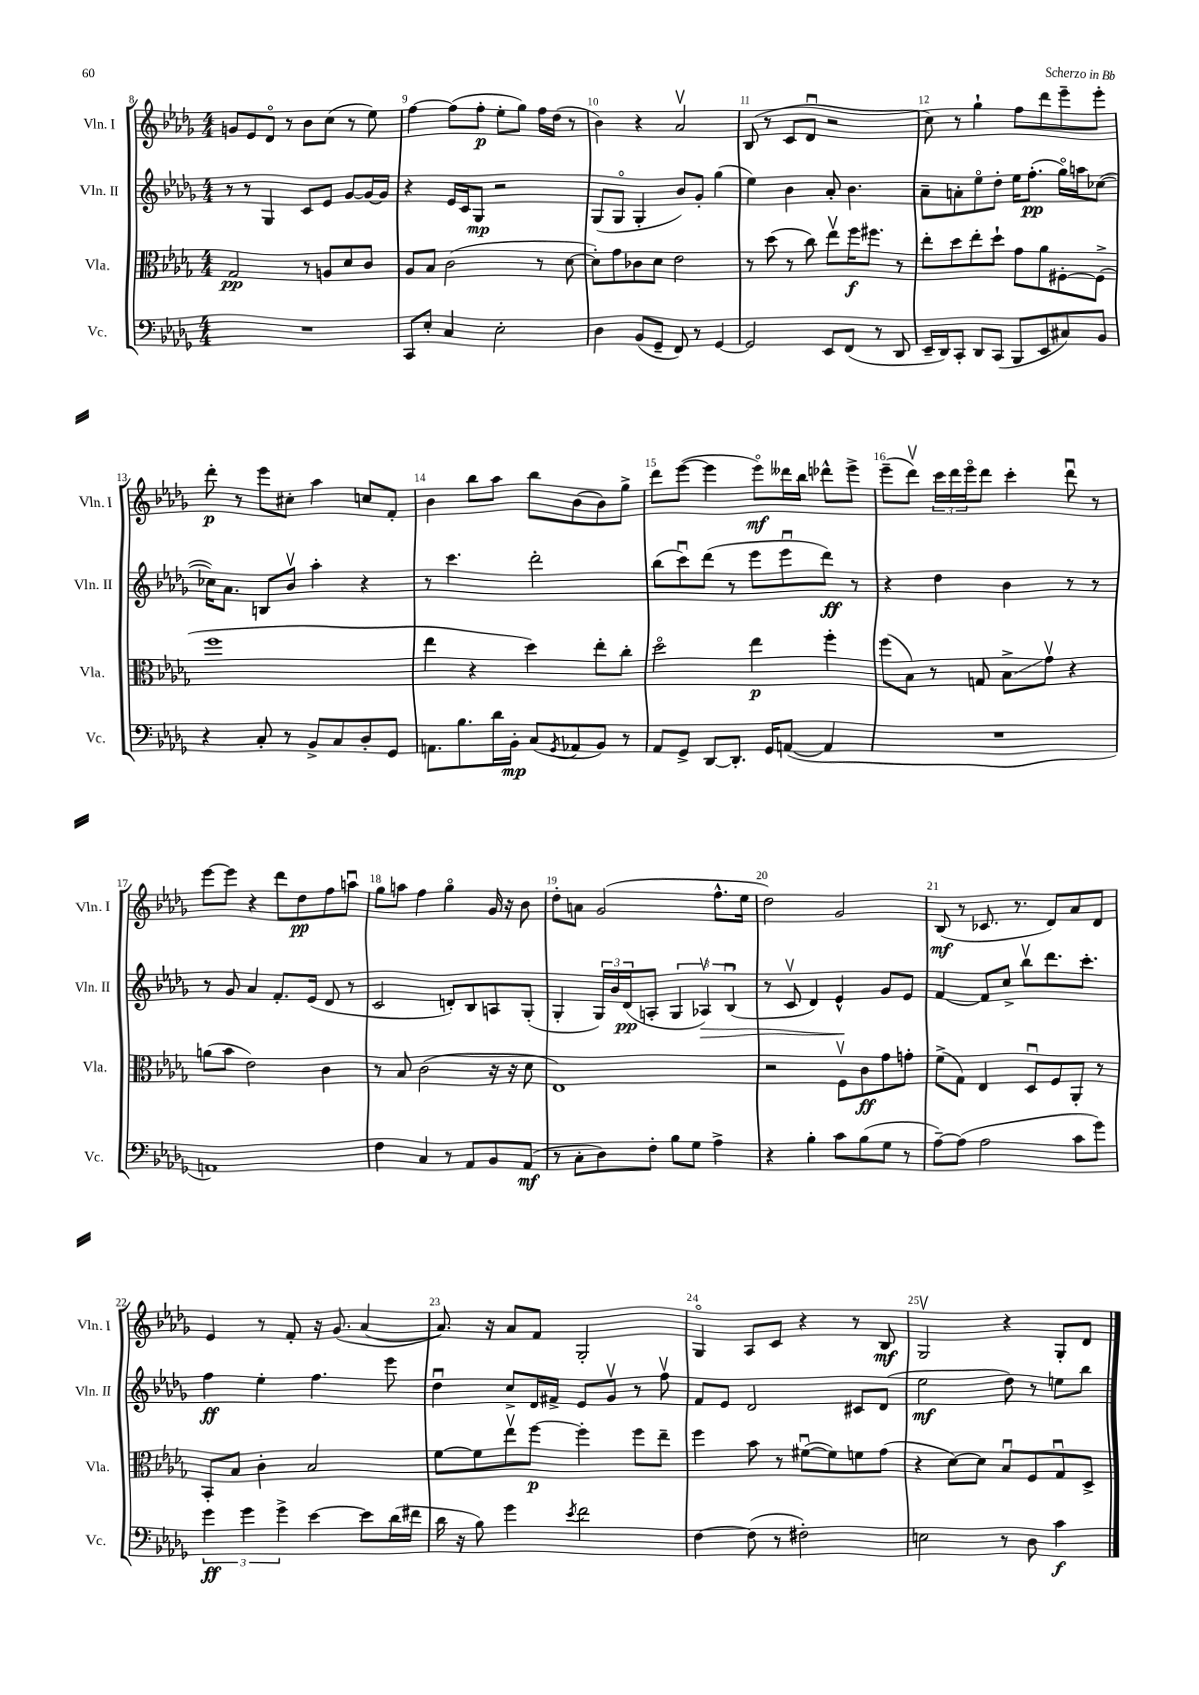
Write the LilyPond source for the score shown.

<<
\new StaffGroup <<
\new Staff = "s0" \with { instrumentName = "Vln. I" shortInstrumentName = "Vln. I" } {
    \clef treble \key des \major \numericTimeSignature \time 4/4
    g'8 ees'8 des'8\flageolet r8 bes'8 c''8( r8 ees''8) |
    f''4~ f''8( f''8-.\p ees''8-. ges''8) f''16 des''16( r8 |
    bes'4) r4 aes'2\upbow |
    bes8( r8 c'8 des'8\downbow r2 |
    c''8) r8 ges''4-! f''8 des'''8 ees'''8-- ees'''8-. |
    des'''8-.\p r8 ees'''8 cis''8-. aes''4 c''8 f'8-. |
    bes'4 bes''8 aes''8 bes''8 bes'8( bes'8) ges''8-> |
    des'''8 ees'''8~( ees'''4 ees'''8\flageolet\mf) deses'''16 bes''16 des'''8-^ ees'''8-> |
    ees'''8--( des'''8\upbow) \tuplet 3/2 { c'''16 des'''16 ees'''16\flageolet } des'''8 c'''4-. des'''8\downbow r8 |
    ees'''8~ ees'''8 r4 des'''8 des''8\pp f''8 a''8\downbow |
    ges''8 a''8 f''4 ges''4\flageolet ges'16 r16 bes'8 |
    des''8-. a'8 ges'2( f''8.-^ ees''16 |
    des''2) ges'2 |
    bes8\mf( r8 ces'8. r8. des'8) aes'8 des'8 |
    ees'4 r8 f'8-. r16 ges'8.( aes'4~ |
    aes'8.) r16 aes'8 f'8 ges2-. |
    ges4\flageolet aes8 c'8 r4 r8 bes8\mf |
    ges2\upbow r4 ges8-. des'8 \bar "|." |
}
\new Staff = "s1" \with { instrumentName = "Vln. II" shortInstrumentName = "Vln. II" } {
    \clef treble \key des \major \numericTimeSignature \time 4/4
    r8 r8 ges4 c'8 ees'8 ges'8~ ges'16~ ges'16 |
    r4 ees'16 c'16 ges8\mp r2 |
    ges8( ges8\flageolet ges4-. bes'8) ges'8-. ges''4( |
    ees''4) bes'4 aes'8-. bes'4. |
    aes'8-- a'8-. ees''8\flageolet des''8-. ees''16 f''8.-.\pp( ges''16\flageolet) a''16 ces''8~( |
    ces''16) aes'8. b8 bes'8\upbow aes''4-. r4 |
    r8 c'''4. des'''2-. |
    bes''8( c'''8\downbow) des'''8( r8 ees'''8 ees'''8\downbow des'''8\ff) r8 |
    r4 des''4 bes'4 r8 r8 |
    r8 ges'8 aes'4 f'8.-. ees'16( des'8 r8 |
    c'2 d'8-.) bes8 a8 ges8-.( |
    ges4-. \tuplet 3/2 { ges16) bes'16 des'16\pp( } a8-. \tuplet 3/2 { ges4 aes4\upbow\>) bes4\downbow( } |
    r8 c'8\upbow des'4) ees'4-^\! ges'8 ees'8 |
    f'4~ f'8 c''8-> bes''8\upbow des'''8. c'''8.-. |
    f''4\ff ees''4-. f''4. ees'''8 |
    des''4\downbow c''8-> des'16 fis'16-> ees'8 ges'8\upbow r8 f''8\upbow |
    f'8 ees'8 des'2 cis'8 des'8( |
    ees''2\mf des''8) r8 e''8 bes''8 \bar "|." |
}
\new Staff = "s2" \with { instrumentName = "Vla." shortInstrumentName = "Vla." } {
    \clef alto \key des \major \numericTimeSignature \time 4/4
    ges2\pp r8 a8 des'8 c'8 |
    aes8 bes8 c'2( r8 des'8~ |
    des'8-.) ges'8 ces'8 des'8 ees'2 |
    r8 des''8( r8 c''8) ees''8\upbow f''16\f fis''8. r8 |
    ees''8-. des''8 ees''8-. des''8-! ges'8 aes'8 fis8~-. fis8->( |
    f''1 |
    ees''4 r4 des''4) ees''8-. c''8-. |
    des''2\flageolet ees''4\p f''4-. |
    f''8( bes8) r8 g8 bes8->\glissando ges'8\upbow r4 |
    a'8( bes'8 ees'2) c'4 |
    r8 bes8 c'2( r16 r16 des'8 |
    ees1) |
    r2 f8\upbow c'8\ff ges'8 g'8-. |
    f'8->( ges8) ees4 des8\downbow f8 aes,8-. r8 |
    bes,8-. bes8 c'4-. bes2 |
    f'8~ f'8 ees''8\upbow f''8~\p f''4-. f''8 ees''8-- |
    f''4 bes'8 r8 fis'8~\downbow( fis'8) f'8 ges'8( |
    r4 des'8~) des'8 bes8\downbow f8 ges8\downbow des8-> \bar "|." |
}
\new Staff = "s3" \with { instrumentName = "Vc." shortInstrumentName = "Vc." } {
    \clef bass \key des \major \numericTimeSignature \time 4/4
    R1 |
    c,8 ees8-. c4 ees2-. |
    des4 bes,8( ges,8-- f,8) r8 ges,4~ |
    ges,2 ees,8 f,8( r8 des,8 |
    ees,16-- des,16) c,8-. des,8 c,8( bes,,8 ees,8 cis8) bes,8 |
    r4 c8-. r8 bes,8-> c8 des8-. ges,8 |
    a,8. bes8. des'16 bes,16-.\mp c8( \acciaccatura { ges,8 } aes,8 bes,8) r8 |
    aes,8 ges,8-> des,8~ des,8.-. ges,16 a,8~( a,4 |
    R1 |
    a,1) |
    f4 c4 r8 aes,8 bes,8 aes,8\mf( |
    r8 c8-. des8) f8-. bes8 ges8 aes4-> |
    r4 bes4-. c'8 bes8( ges8 r8 |
    aes8~--) aes8( aes2 c'8 ges'8) |
    \tuplet 3/2 { ges'4\ff ges'4 ges'4-> } ees'4~ ees'8 des'16( fis'16 |
    des'16 r16 bes8) ges'4 \acciaccatura { ees'8 } f'2 |
    f4~ f8( r8 fis2-.) |
    e2 r8 des8 c'4\f \bar "|." |
}
>>
>>
\layout { \context { \Score currentBarNumber = #8 \override BarNumber.break-visibility = ##(#f #t #t) barNumberVisibility = #all-bar-numbers-visible } }
